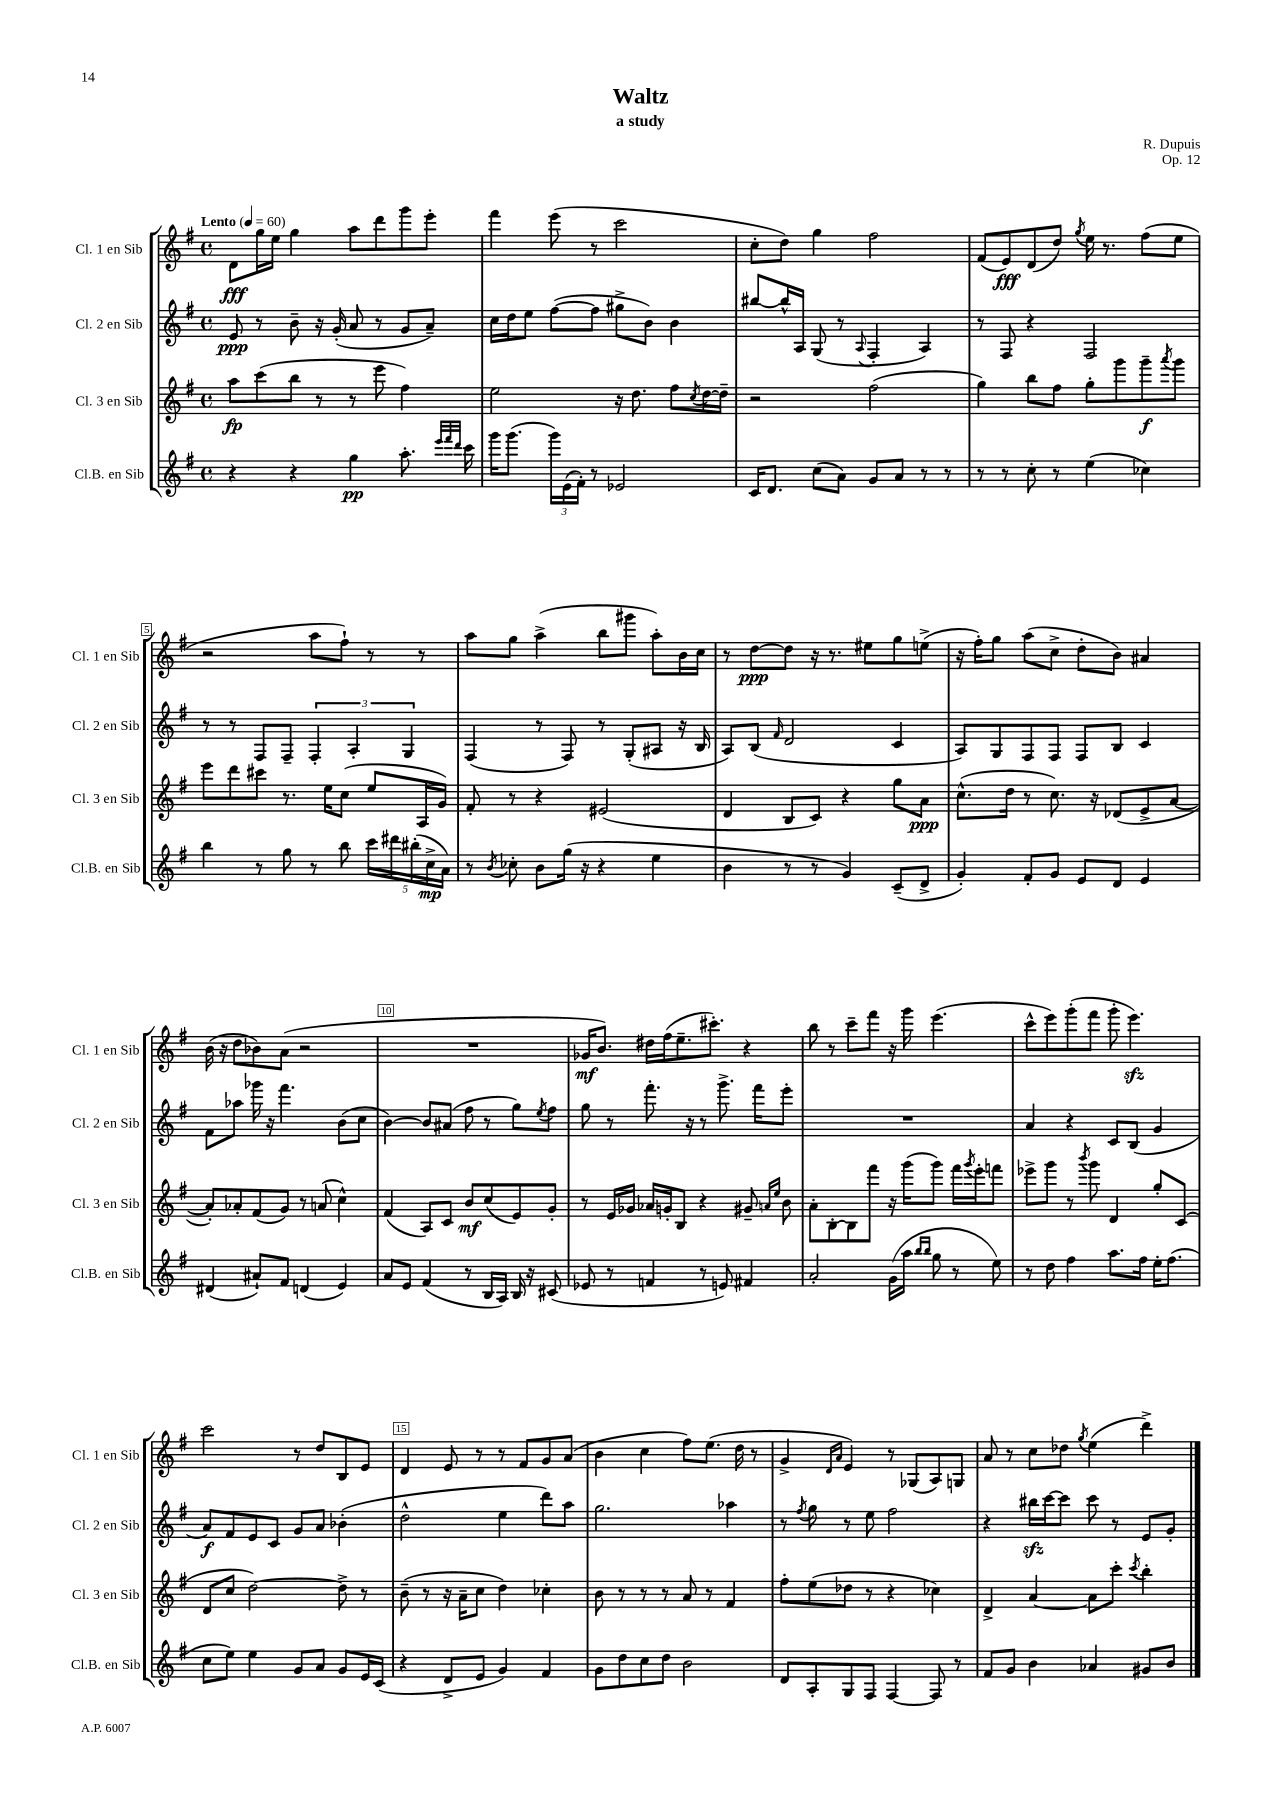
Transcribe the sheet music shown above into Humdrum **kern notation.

**kern	**kern	**kern	**kern
*staff4	*staff3	*staff2	*staff1
*clefG2	*clefG2	*clefG2	*clefG2
*k[f#]	*k[f#]	*k[f#]	*k[f#]
*M4/4	*M4/4	*M4/4	*M4/4
*met(c)	*met(c)	*met(c)	*met(c)
*MM60	*MM60	*MM60	*MM60
4r	8aa	8e	8d
.	(8ccc	8r	16gg
.	.	.	16ee
4r	8bb	8b~	4gg
.	8r	16r	.
.	.	(16g'	.
4gg	8r	8a	8aa
.	8eee	8r	8ddd
8.aa'	4ff#)	8g	8ggg
.	.	8a~)	8eee'
32qqeee	.	.	.
32qqfff#	.	.	.
32qqddd	.	.	.
16ccc	.	.	.
=	=	=	=
16ggg	2ee	16cc	4fff#
(8.ggg	.	16dd	.
.	.	8ee	.
24ggg)	.	([8ff#	(8eee
(24e	.	.	.
24f#')	.	.	.
8r	.	8ff#]	8r
2e-	16r	8gg#^	2ccc
.	8.dd	.	.
.	.	8b)	.
.	8ff#	4b	.
.	8qcc	.	.
.	[16dd	.	.
.	16dd~]	.	.
=	=	=	=
16c	2r	[8bb#	8cc'
8.d	.	.	.
.	.	16bb#^^]	8dd)
.	.	16A	.
(8cc	.	(8G	4gg
8a)	.	8r	.
.	.	8qqA	.
8g	(2ff#	4F#'	2ff#
8a	.	.	.
8r	.	4A)	.
8r	.	.	.
=	=	=	=
8r	4gg)	8r	(8f#
8r	.	8F#	8e)
8cc'	8bb	4r	(8d
8r	8ff#	.	8dd)
.	.	.	8qgg
(4ee	8gg'	2F#	16ee
.	.	.	8.r
.	8ggg	.	.
4cc-)	8ggg~	.	(8ff#
.	8qaaa	.	.
.	8ggg	.	8ee
=	=	=	=
4bb	8eee	8r	2r
.	8ddd	8r	.
8r	8ccc#	8F#	.
8gg	8.r	8F#~	.
8r	.	6F#'	8aa
.	16ee	.	.
8bb	(8cc	.	8ff#`)
.	.	6A'	.
20ccc	8ee	.	8r
20ddd#	.	.	.
.	.	6G	.
(20bb#'	.	.	.
.	16A	.	8r
20cc^	.	.	.
.	16g)	.	.
20a)	.	.	.
=	=	=	=
8r	8f#'	(4F#	8aa
8qb	.	.	.
8cc-'	8r	.	8gg
8b	4r	8r	(4aa^
(16gg	.	8F#)	.
16r	.	.	.
4r	(2e#	8r	8bb
.	.	(8G'	8ggg#
4ee	.	8A#	8aa')
.	.	16r	16b
.	.	16B	16cc
=	=	=	=
4b	4d	8A)	8r
.	.	(8B	[8dd
.	.	16qqf#	.
8r	8B	2d	8dd]
8r	8c)	.	16r
.	.	.	8.r
4g)	4r	.	.
.	.	.	8ee#
(8c~	8gg	4c	8gg
8d^	8a	.	(8ee^
=	=	=	=
4g')	(8.cc^^	8A)	16r
.	.	.	16ff#')
.	.	8G	8gg
.	16dd	.	.
8f#'	8r	8F#	(8aa
8g	8.cc)	8F#	8cc^
8e	.	8F#	8dd'
.	16r	.	.
8d	(8d-	8B	8b)
4e	8e^	4c	4a#
.	[8a	.	.
=	=	=	=
(4d#	8a'])	8f#	(16b
.	.	.	16r
.	8a-'	8aa-	8dd
8a#`)	(8f#	16ggg-	8b-)
.	.	16r	.
8f#	8g)	4.fff#	(8a
(4d	8r	.	2r
.	(8a	.	.
4e)	4cc^^)	(8b	.
.	.	8cc	.
=	=	=	=
8a	(4f#	[4b)	1r
8e	.	.	.
(4f#	8A)	8b]	.
.	8c	(8a#	.
8r	8b	8ff#	.
16B	(8cc	8r	.
16A)	.	.	.
16B	8e)	8gg)	.
16r	.	.	.
.	.	8qee	.
(8c#	8g'	8ff#	.
=	=	=	=
8e-	8r	8gg	16g-
.	.	.	8.b)
8r	16e	8r	.
.	16g-	.	.
4f	16a-	8.fff#'	16dd#
.	16g'	.	(16ff#
.	8B	.	8.ee~
.	.	16r	.
8r	4r	8r	.
.	.	.	8.ccc#')
8e)	.	8.ggg^	.
4f#	8g#~	.	4r
.	.	16fff#	.
.	16qqa	.	.
.	16qqee	.	.
.	8b	8eee'	.
=	=	=	=
2a'	8a'	1r	8bb
.	[8B'	.	8r
.	8B]	.	8ccc~
.	8fff#	.	8fff#
(16g	16r	.	16r
16aa	(16ggg	.	16ggg
16qqbb	.	.	.
16qqbb	.	.	.
8gg	8ggg)	.	(4.eee
8r	16fff#	.	.
.	8qggg	.	.
.	16eee'	.	.
8ee)	8fff	.	.
=	=	=	=
8r	8eee-^	4a	8ccc^^
8dd	8ggg	.	8eee)
4ff#	8r	4r	(8ggg'
.	8qbbb	.	.
.	8ggg	.	8fff#
8.aa	4d	8c	8ggg'
.	.	(8B	4.eee)
16ff#	.	.	.
16ee'	8gg'	4g	.
(8.ff#	.	.	.
.	(8c	.	.
=	=	=	=
8cc	8d	8a)	2ccc
8ee)	8cc	8f#	.
4ee	[2dd)	8e	.
.	.	8c	.
8g	.	8g	8r
8a	.	8a	8dd
8g	8dd^]	(4b-'	8B
16e	8r	.	8e
(16c	.	.	.
=	=	=	=
4r	(8b~	2dd^^	4d
.	8r	.	.
8d^	16r	.	8e
.	16a~	.	.
8e	8cc	.	8r
4g)	4dd)	4ee	8r
.	.	.	8f#
4f#	4cc-'	8ddd)	8g
.	.	8aa	(8a
=	=	=	=
8g	8b	2.gg	4b
8dd	8r	.	.
8cc	8r	.	4cc
8dd	8r	.	.
2b	8a	.	8ff#)
.	8r	.	(8.ee
.	4f#	4aa-	.
.	.	.	16dd
.	.	.	8r
=	=	=	=
8d	8ff#'	8r	4g^
.	.	8qff#	.
8A'	(8ee	8gg	.
.	.	.	16qqd
.	.	.	16qqa
8G	8dd-	8r	4e)
8F#	8r	8ee	.
[4F#	4r	2ff#	8r
.	.	.	(8G-
8F#]	4cc-)	.	8A)
8r	.	.	8G
=	=	=	=
8f#	4d^	4r	8a
8g	.	.	8r
4b	[4a	16bb#	8cc
.	.	[16ccc	.
.	.	8ccc]	8dd-
.	.	.	8qgg
4a-	8a]	8ccc	(4ee
.	8ccc'	8r	.
.	8qccc	.	.
8g#	4bb'	8e	4ddd^)
8b	.	8g'	.
==	==	==	==
*-	*-	*-	*-
